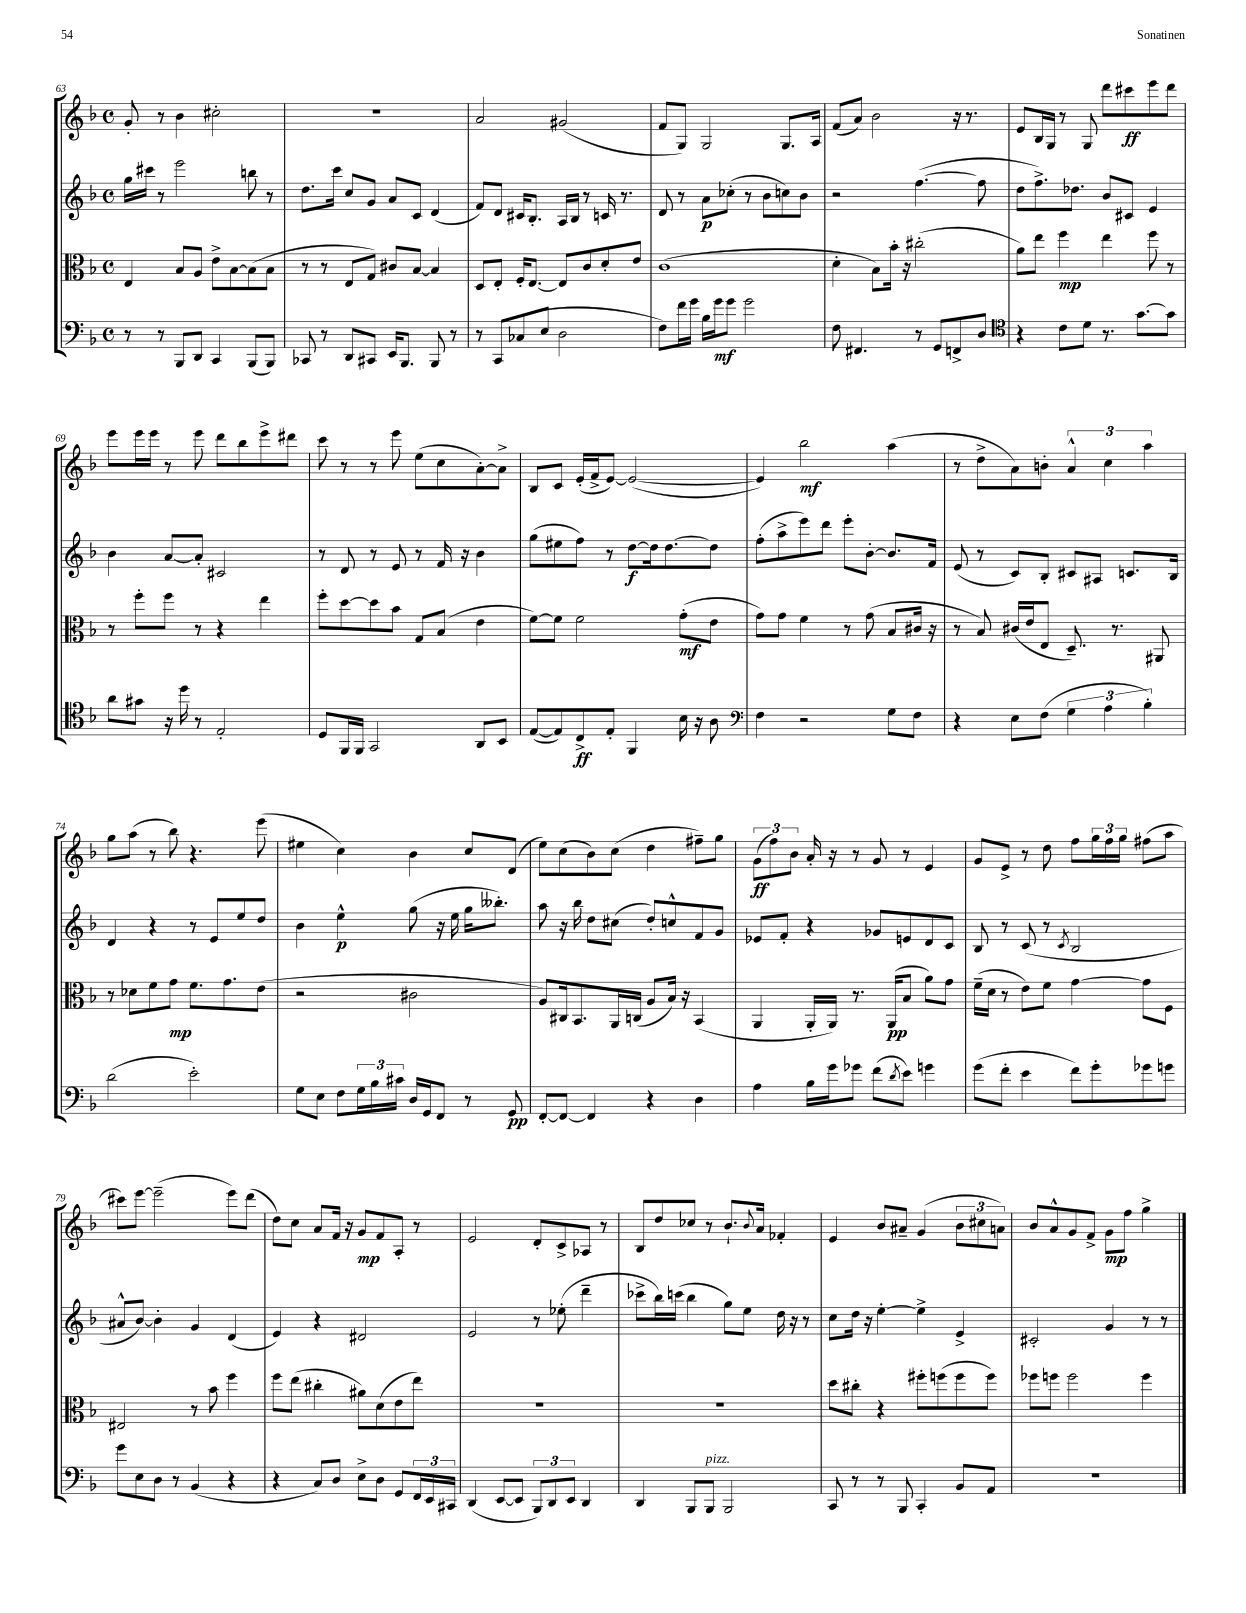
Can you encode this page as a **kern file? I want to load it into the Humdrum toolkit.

**kern	**kern	**kern	**kern
*staff4	*staff3	*staff2	*staff1
*clefF4	*clefC3	*clefG2	*clefG2
*k[b-]	*k[b-]	*k[b-]	*k[b-]
*M4/4	*M4/4	*M4/4	*M4/4
*met(c)	*met(c)	*met(c)	*met(c)
8r	4E	16gg	8g'
.	.	16ccc#	.
8r	.	8r	8r
8BBB-	8B-	2eee	4b-
8DD	8A	.	.
4CC	8e^	.	2cc#'
.	[8B-	.	.
(8BBB-	(8B-]	8bb	.
8BBB-)	8B-	8r	.
=	=	=	=
8CC-	8r	8.dd	1r
8r	8r	.	.
.	.	16ccc	.
8DD	8E	8cc	.
8CC#	8G)	8g	.
16EE	8c#	8a	.
8.BBB-	.	.	.
.	[8B-	8c	.
8BBB-	4B-]	(4d	.
8r	.	.	.
=	=	=	=
8r	8D	8f)	2a
8CC	8E'	8d	.
(8C-	16F'	16c#	.
.	[8.E	8.B-'	.
8E	.	.	.
2D	8E]	16A	(2g#
.	.	16B-	.
.	8c	8r	.
.	8d'	16c	.
.	.	8.r	.
.	8e	.	.
=	=	=	=
8F)	(1c	8d	8f
16f	.	8r	8G)
16g	.	.	.
16B-	.	8a	2G
16g	.	.	.
8g	.	(8cc-'	.
2g	.	8r	.
.	.	8b-	.
.	.	8cc)	8.G
.	.	8b-	.
.	.	.	16A
=	=	=	=
8F	4d'	2r	(8f
4.FF#	.	.	8a)
.	8B-)	.	2b-
.	16b-'	.	.
.	16r	.	.
8r	(2cc#'	([4.ff	.
8GG	.	.	.
8FF^	.	.	16r
.	.	.	8.r
8D	.	8ff]	.
=	=	=	=
*clefC4	*	*	*
4r	8a)	8dd	8e
.	8ee	8.ff^)	16B-
.	.	.	16G
8c	4ff	.	8r
.	.	8.dd-	.
8d	.	.	8G
8.r	4ee	8b-	8ddd
.	.	8c#	8ccc#
[8.g	.	.	.
.	8ff	4e	8eee
8g]	8r	.	8ddd
=	=	=	=
8a	8r	4b-	8eee
8g#	8ff'	.	16eee
.	.	.	16eee
16r	8ff	[8a	8r
16dd	.	.	.
8r	8r	8a']	8eee
2E'	4r	2c#	8ddd
.	.	.	8bb-
.	4ee	.	8eee^
.	.	.	8ddd#
=	=	=	=
8D	8ff'	8r	8ccc
16FF	[8dd	8d	8r
16FF	.	.	.
2GG	8dd]	8r	8r
.	8b-	8e	8eee
.	8G	8r	(8ee
.	(8B-	16f	8cc
.	.	16r	.
8AA	4e	4b-	[8a')
8BB-	.	.	8a^]
=	=	=	=
([8E	[8f)	(8gg	8B-
8E])	8f]	8ee#	8c
8C^	2f	8ff)	(16e'
.	.	.	16f^
8E'	.	8r	[8e)
4FF	.	[8dd	(2e_
.	.	16dd]	.
.	.	[8.dd	.
16B-	(8g'	.	.
16r	.	.	.
8A	8e	8dd]	.
=	=	=	=
*clefF4	*	*	*
4F	8g)	(8ff'	4e])
.	8g	8aa^	.
2r	4f	8eee)	2bb-
.	.	8ddd	.
.	8r	8eee'	.
.	(8g	[8b-'	.
8G	8B-	8.b-]	(4aa
8F	16c#	.	.
.	16r	16f	.
=	=	=	=
4r	8r	(8e	8r
.	8B-)	8r	8dd^
8E	(16c#	8c)	8a)
.	16e	.	.
(8F	8E	8B-'	8b'
6G	8.D~)	8c#	6a^^
.	.	8A#	.
6A	.	.	6cc
.	8.r	.	.
.	.	8.c	.
6B-')	.	.	6aa
.	8AA#	.	.
.	.	16B-	.
=	=	=	=
(2d	8r	4d	8gg
.	8d-	.	(8aa
.	8f	4r	8r
.	8g	.	8bb-)
2e')	8.f	8r	4.r
.	.	8e	.
.	8.g	.	.
.	.	8ee	.
.	(8e	8dd	(8eee
=	=	=	=
8G	2r	4b-	4ee#
8E	.	.	.
8F	.	4ee^^	4cc)
24G	.	.	.
24B-	.	.	.
24c#	.	.	.
16D	2c#	(8gg	4b-
16GG	.	.	.
8FF	.	16r	.
.	.	16ee	.
8r	.	16gg	8cc
.	.	8.bb--')	.
8GG	.	.	(8d
=	=	=	=
[8FF'	8A)	8aa	8ee)
8FF_	16C#	16r	(8cc
.	8.BB-	16bb-	.
4FF]	.	8dd	8b-)
.	16AA	(8cc#	(8cc
.	(16C	.	.
4r	8A	8dd')	4dd
.	16B-)	8cc^^	.
.	16r	.	.
4D	(4BB-	8f	8ff#~)
.	.	8g	8gg
=	=	=	=
4A	4AA	8e-	(12g
.	.	.	12ff)
.	.	8f'	.
.	.	.	12b-
16B-	16AA'	4r	16a'
16g	16AA)	.	16r
8g-	8.r	.	8r
(8f	.	8g-	8g
.	(16AA	.	.
8qd	.	.	.
8e)	8B-	8e	8r
4g	8a)	8d	4e
.	8g	8c	.
=	=	=	=
(8g	(16f~	8B-	8g
.	16d	.	.
8f'	8r	8r	8e^
4e	8e)	(8c	8r
.	8f	8r	8dd
.	.	8qc	.
8f)	[4g	2B-	8ff
8g'	.	.	24gg
.	.	.	24ff
.	.	.	24gg
8g-	8g]	.	(8ff#
8g	8F	.	8aa
=	=	=	=
8g	2E#	8a#^^	8ccc#)
8E	.	[8b-)	[8eee
8D	.	4b-']	(2eee~]
8r	.	.	.
(4BB-	8r	4g	.
.	8b-	.	.
4r	4ff	(4d	8eee)
.	.	.	(8ddd
=	=	=	=
4r	8ff	4e)	8dd)
.	(8ee	.	8cc
8C)	4cc#'	4r	8a
8D	.	.	16f
.	.	.	16r
8E^	8a#)	2d#	8g
8D	(8d	.	8f
8GG	8e	.	8A'
24FF	8ee)	.	8r
24EE	.	.	.
24CC#	.	.	.
=	=	=	=
(4DD	1r	2e	2e
[8EE	.	.	.
8EE]	.	.	.
12BBB-)	.	8r	8d'
12DD	.	.	.
.	.	(8ee-'	8c^
12EE	.	.	.
4DD	.	4ddd~	8A-
.	.	.	8r
=	=	=	=
4DD	1r	8ccc-^	8B-
.	.	16bb-)	8dd
.	.	(16ccc	.
8BBB-	.	4bb-	8cc-
8BBB-	.	.	8r
2BBB-	.	8gg)	8.b-`
.	.	8ee	.
.	.	.	8qqb-
.	.	.	16a
.	.	16dd	4f-'
.	.	16r	.
.	.	8r	.
=	=	=	=
8CC	8dd	8cc	4e
8r	8cc#'	16dd	.
.	.	16r	.
8r	4r	[4ee'	8b-
8BBB-	.	.	8a#~
4CC'	8ff#'	4ee^]	(4g
.	(8ff	.	.
8BB-	8ff	4e^	12b-
.	.	.	12cc#
8AA	8ff)	.	.
.	.	.	12a)
=	=	=	=
1r	8ff-	2c#'	8b-
.	8ff	.	8a^^
.	2ff	.	8g
.	.	.	8f^
.	.	4g	8g
.	.	.	8ff
.	4ff	8r	4gg^
.	.	8r	.
==	==	==	==
*-	*-	*-	*-
